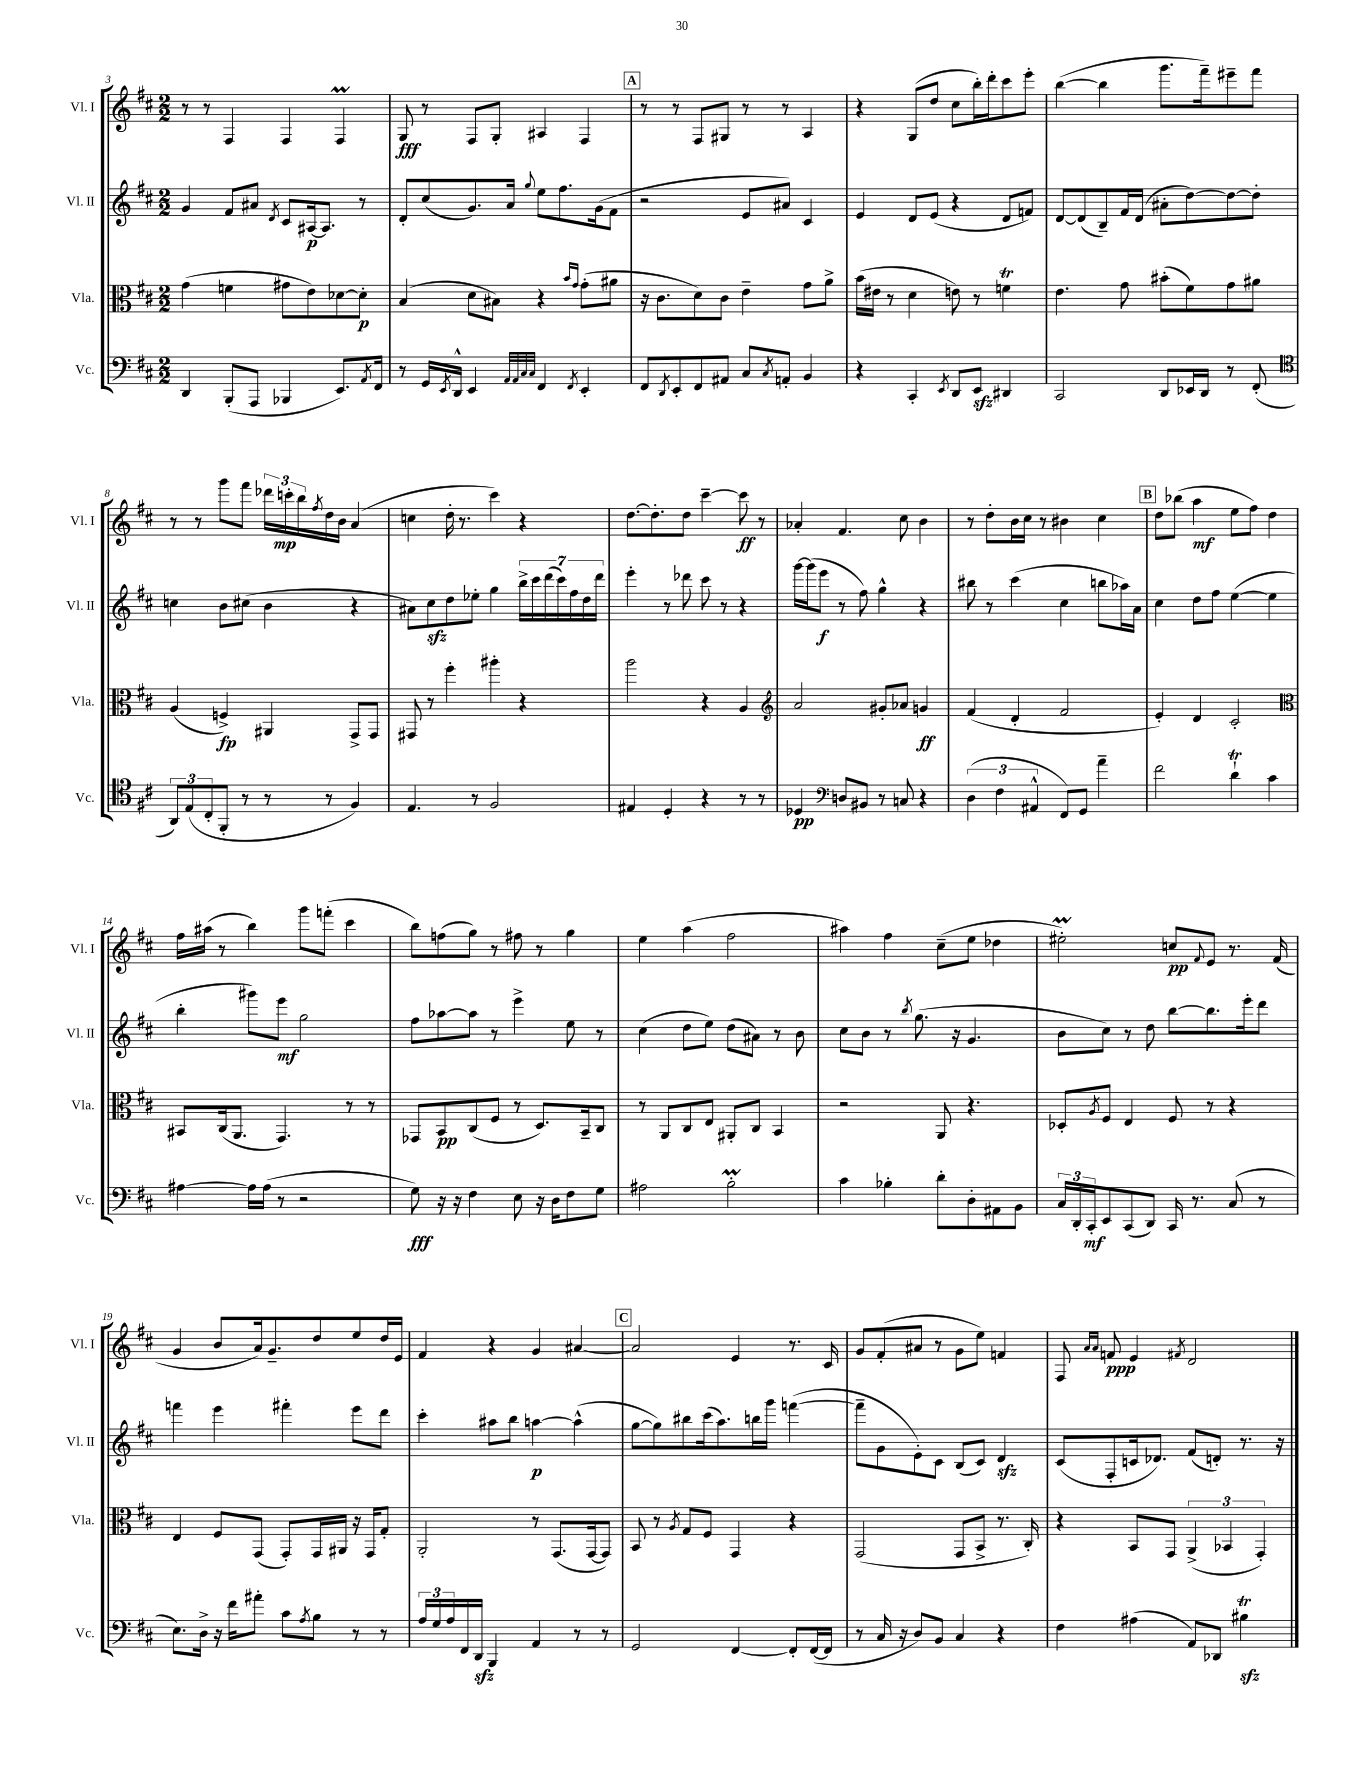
<<
\new StaffGroup <<
\new Staff = "s0" \with { instrumentName = "Vl. I" shortInstrumentName = "Vl. I" } {
    \clef treble \key d \major \numericTimeSignature \time 2/2
    r8 r8 fis4 fis4 fis4\prall |
    g8\fff r8 fis8 g8-. ais4 fis4 |
    \mark \markup { \box "A" } r8 r8 fis8 gis8 r8 r8 a4 |
    r4 g8( d''8 cis''8 b''16-.) d'''16-. cis'''8 e'''8-. |
    b''4~( b''4 g'''8. fis'''16--) eis'''8-- fis'''8 |
    r8 r8 g'''8 fis'''8 \tuplet 3/2 { des'''16 c'''16-.\mp b''16 } \acciaccatura { fis''8 } d''16 b'16 a'4( |
    c''4 d''16-. r8. cis'''4) r4 |
    d''8.~ d''8.-. d''8 cis'''4~-- cis'''8\ff r8 |
    aes'4-. fis'4. cis''8 b'4 |
    r8 d''8-. b'16 cis''16 r8 bis'4 cis''4 |
    \mark \markup { \box "B" } d''8 bes''8( a''4\mf e''8 fis''8) d''4 |
    fis''16 ais''16( r8 b''4) g'''8 f'''8-.( cis'''4 |
    b''8) f''8( g''8) r8 fis''8 r8 g''4 |
    e''4 a''4( fis''2 |
    ais''4) fis''4 cis''8--( e''8 des''4 |
    eis''2-.\prall) c''8\pp \appoggiatura { fis'8 } e'8 r8. fis'16( |
    g'4 b'8 a'16) g'8.-- d''8 e''8 d''16 e'16 |
    fis'4 r4 g'4 ais'4~ |
    \mark \markup { \box "C" } ais'2 e'4 r8. cis'16 |
    g'8 fis'8-.( ais'8 r8 g'8 e''8) f'4 |
    fis8 \grace { a'16 a'16 } f'8\ppp e'4 \acciaccatura { fis'8 } d'2 \bar "|." |
}
\new Staff = "s1" \with { instrumentName = "Vl. II" shortInstrumentName = "Vl. II" } {
    \clef treble \key d \major \numericTimeSignature \time 2/2
    g'4 fis'8 ais'8 \acciaccatura { d'8 } cis'8 ais16~\p ais8. r8 |
    d'8-. cis''8( g'8.) a'16 \appoggiatura { g''8 } e''8 fis''8. g'16( fis'8 |
    \mark \markup { \box "A" } r2 e'8 ais'8) cis'4 |
    e'4 d'8 e'8( r4 d'8 f'8) |
    d'8~ d'8( b8--) fis'16 d'16( ais'8-. d''8~) d''8~ d''8-. |
    c''4 b'8 cis''8( b'4 r4 |
    ais'8) cis''8\sfz d''8 ees''8-. g''4 \tuplet 7/4 { b''16-> cis'''16 d'''16( cis'''16) fis''16 d''16 d'''16 } |
    e'''4-. r8 des'''8 cis'''8 r8 r4 |
    g'''16~ g'''16( e'''8\f r8 fis''8) g''4-^ r4 |
    bis''8 r8 cis'''4( cis''4 b''8 aes''16) a'16 |
    \mark \markup { \box "B" } cis''4 d''8 fis''8 e''4~( e''4 |
    b''4-. gis'''8) e'''8\mf g''2 |
    fis''8 aes''8~ aes''8 r8 e'''4-> e''8 r8 |
    cis''4( d''8 e''8) d''8( ais'8) r8 b'8 |
    cis''8 b'8 r8 \acciaccatura { b''8 } g''8.( r16 g'4. |
    b'8 cis''8) r8 d''8 b''8~ b''8. e'''16-. d'''8 |
    f'''4 e'''4 fis'''4-. e'''8 d'''8 |
    cis'''4-. ais''8 b''8 a''4~\p a''4-^( |
    \mark \markup { \box "C" } g''8~ g''8) bis''8 cis'''16( a''8.) b''16 g'''16 f'''4~( |
    f'''8-- g'8 e'8-.) cis'8 b8( cis'8) d'4\sfz |
    cis'8( fis8-. c'16 des'8.) fis'8( d'8-.) r8. r16 \bar "|." |
}
\new Staff = "s2" \with { instrumentName = "Vla." shortInstrumentName = "Vla." } {
    \clef alto \key d \major \numericTimeSignature \time 2/2
    g'4( f'4 gis'8 e'8) des'8~ des'8-.\p |
    b4( d'8 bis8) r4 \grace { b'16 g'16 } g'8-.( ais'8 |
    \mark \markup { \box "A" } r16 cis'8. d'8) cis'8 e'4-- g'8 a'8-> |
    b'16( eis'16 r8 d'4 e'8) r8 f'4\trill |
    e'4. g'8 bis'8-.( fis'8) g'8 ais'8 |
    a4( f4->\fp) ais,4 g,8-> g,8 |
    gis,8 r8 fis''4-. ais''4-. r4 |
    a''2 r4 a4 |
    \clef treble a'2 gis'8-. aes'8 g'4\ff |
    fis'4( d'4-. fis'2 |
    \mark \markup { \box "B" } e'4-.) d'4 cis'2-. |
    \clef alto bis,8 cis16( a,8. g,4.) r8 r8 |
    ges,8 b,8\pp cis8( fis8 r8 d8.) b,16-- cis8 |
    r8 a,8 cis8 e8 ais,8-. cis8 b,4 |
    r2 a,8 r4. |
    des8-. \acciaccatura { a8 } fis8 e4 fis8 r8 r4 |
    e4 fis8 g,8( g,8-.) g,16 ais,16 r16 g,16 g8-. |
    a,2-. r8 g,8.( g,16~ g,8) |
    \mark \markup { \box "C" } b,8 r8 \acciaccatura { a8 } g8 fis8 g,4 r4 |
    g,2( g,8 b,8-> r8. cis16-.) |
    r4 b,8 g,8 \tuplet 3/2 { a,4->( bes,4 g,4-.) } \bar "|." |
}
\new Staff = "s3" \with { instrumentName = "Vc." shortInstrumentName = "Vc." } {
    \clef bass \key d \major \numericTimeSignature \time 2/2
    d,4 b,,8-.( a,,8 bes,,4 e,8.) \acciaccatura { a,8 } fis,16 |
    r8 g,16 \acciaccatura { e,8 } d,16-^ e,4 \grace { a,32 a,32 cis32 cis32 } fis,4 \acciaccatura { fis,8 } e,4-. |
    \mark \markup { \box "A" } fis,8 \acciaccatura { d,8 } e,8-. fis,8 ais,8 cis8 \acciaccatura { cis8 } a,8-. b,4 |
    r4 cis,4-. \acciaccatura { e,8 } d,8 e,8\sfz dis,4 |
    cis,2 d,8 ees,16 d,16 r8 fis,8-.( |
    \clef tenor \tuplet 3/2 { a,8) e8( cis8-. } fis,8-. r8 r8 r8 fis4) |
    e4. r8 fis2 |
    eis4 d4-. r4 r8 r8 |
    des4\pp \clef bass d8 bis,8 r8 c8 r4 |
    \tuplet 3/2 { d4( fis4 ais,4-^ } fis,8) g,8 a'4-- |
    \mark \markup { \box "B" } fis'2 d'4-!\trill cis'4 |
    ais4~ ais16 ais16( r8 r2 |
    g8\fff) r16 r16 fis4 e8 r16 d16 fis8 g8 |
    ais2 b2-.\prall |
    cis'4 bes4-. d'8-. d8-. ais,8 b,8 |
    \tuplet 3/2 { cis16 d,16-. cis,16-.\mf } e,8 cis,8( d,8) cis,16 r8. cis8( r8 |
    e8.) d16-> r16 fis'16 ais'8-. cis'8 \acciaccatura { a8 } b8 r8 r8 |
    \tuplet 3/2 { a16 g16 a16 } fis,16 d,16\sfz b,,4 a,4 r8 r8 |
    \mark \markup { \box "C" } g,2 fis,4~ fis,8-. fis,16~( fis,16 |
    r8 cis16 r16 d8) b,8 cis4 r4 |
    fis4 ais4( a,8) des,8 bis4\trill\sfz \bar "|." |
}
>>
>>
\layout { \context { \Score currentBarNumber = #3 } }
